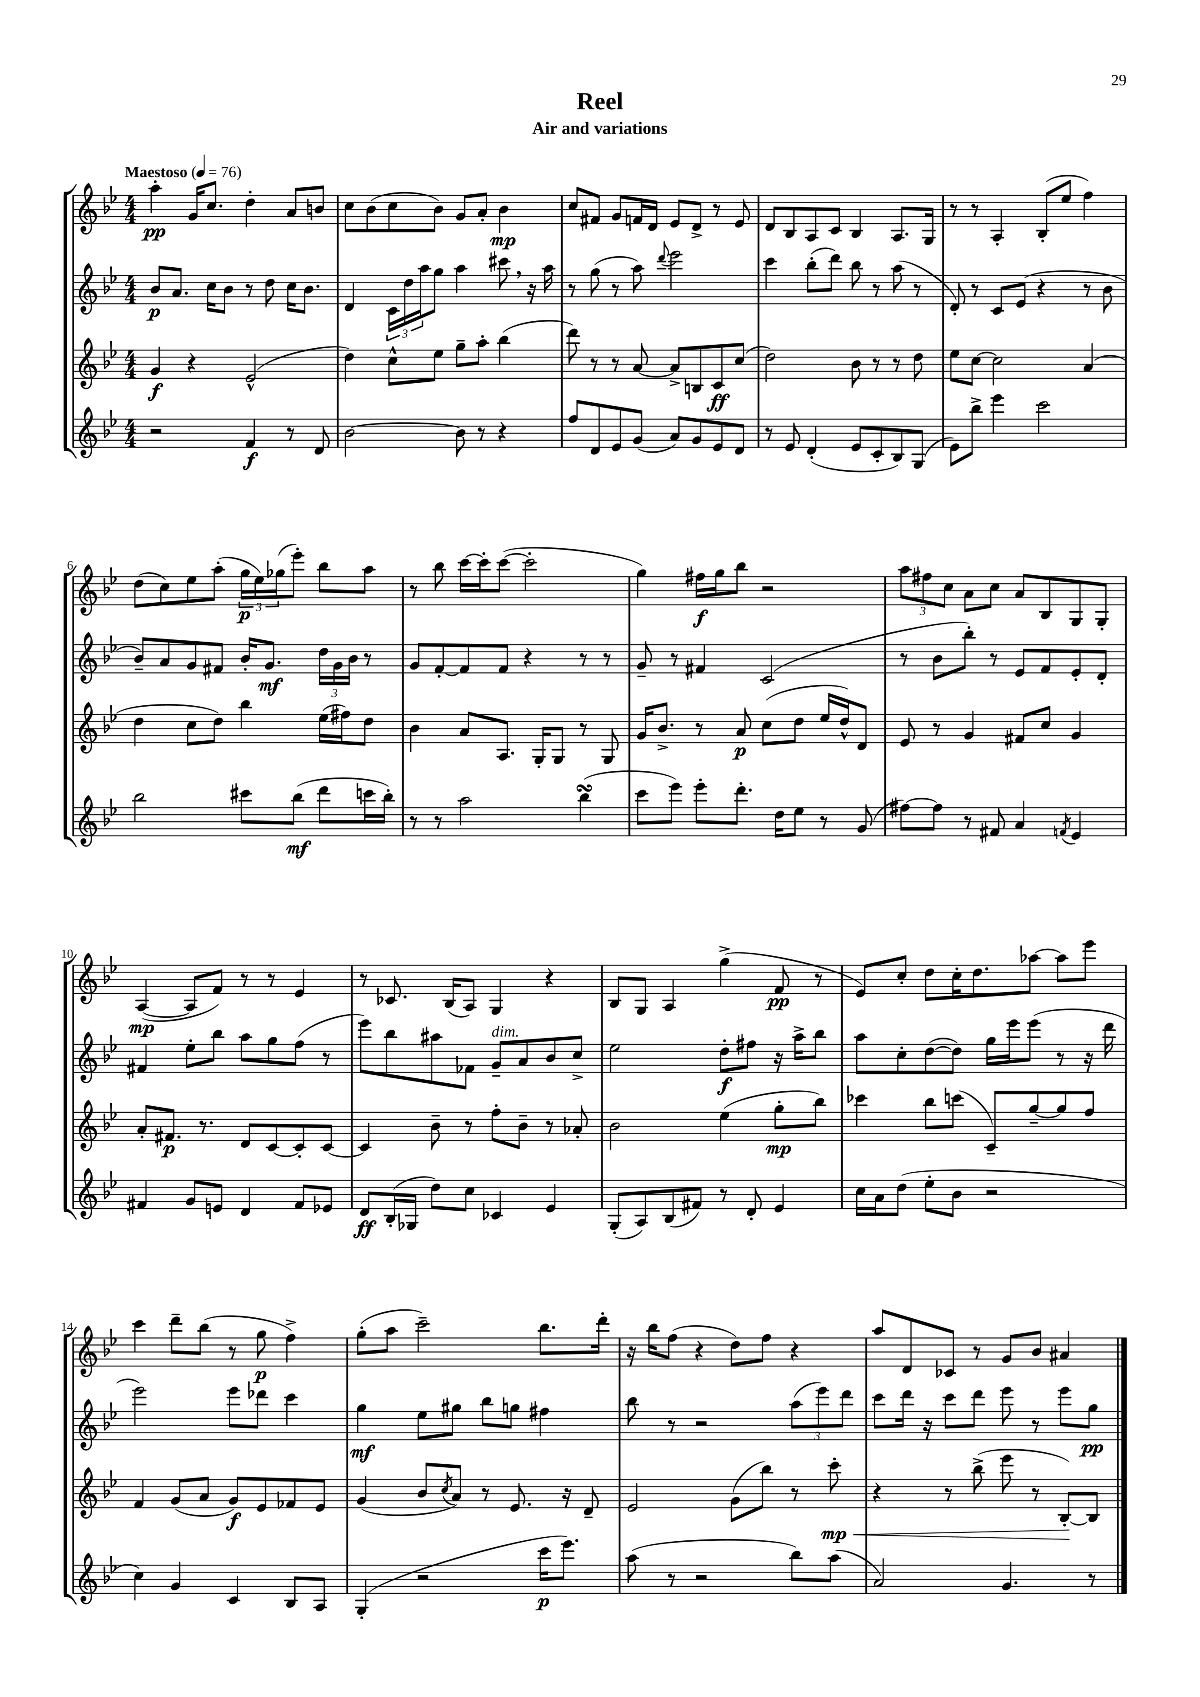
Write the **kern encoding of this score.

**kern	**kern	**kern	**kern
*staff4	*staff3	*staff2	*staff1
*clefG2	*clefG2	*clefG2	*clefG2
*k[b-e-]	*k[b-e-]	*k[b-e-]	*k[b-e-]
*M4/4	*M4/4	*M4/4	*M4/4
*MM76	*MM76	*MM76	*MM76
2r	4g	8b-	4aa'
.	.	8.a	.
.	4r	.	16g
.	.	16cc	8.cc
.	.	8b-	.
4f	(2e-^^	8r	4dd'
.	.	8dd	.
8r	.	16cc	8a
.	.	8.b-	.
8d	.	.	8b
=	=	=	=
[2b-	4dd)	4d	8cc
.	.	.	(8b-
.	8cc^^	24c	8cc
.	.	24dd	.
.	.	24aa	.
.	8ee-	8gg	8b-)
8b-]	8gg~	4aa	8g
8r	8aa'	.	8a'
4r	(4bb-	8ccc#	4b-
.	.	16r	.
.	.	16aa	.
=	=	=	=
8ff	8ddd)	8r	8cc
8d	8r	(8gg	8f#
8e-	8r	8r	8g
(8g	[8a	8aa)	16f
.	.	.	16d
.	.	8qqddd	.
8a)	8a^]	2eee-	8e-
8g	8B	.	8d^
8e-	8c	.	8r
8d	(8cc	.	8e-
=	=	=	=
8r	2dd)	4ccc	8d
8e-	.	.	8B-
(4d'	.	(8bb-'	8A
.	.	8ddd)	8c
8e-	8b-	8bb-	4B-
8c'	8r	8r	.
8B-)	8r	(8aa	8.A
(8G	8dd	8r	.
.	.	.	16G
=	=	=	=
8e-)	8ee-	8d')	8r
8bb-^	[8cc	8r	8r
4eee-	2cc]	8c	4A'
.	.	(8e-	.
2ccc	.	4r	(8B-'
.	.	.	8ee-
.	(4a	8r	4ff)
.	.	8b-	.
=	=	=	=
2bb-	4dd	8b-~)	(8dd
.	.	8a	8cc)
.	8cc	8g	8ee-
.	8dd)	8f#	(8aa'
8ccc#	4bb-	16b-'	24gg
.	.	.	24ee-)
.	.	8.g	.
.	.	.	(24gg-
(8bb-	.	.	8eee-')
8ddd	(16ee-	24dd	8bb-
.	.	24g	.
.	16ff#)	.	.
.	.	24b-	.
16ccc	8dd	8r	8aa
16bb-')	.	.	.
=	=	=	=
8r	4b-	8g	8r
8r	.	[8f'	8bb-
2aa	8a	8f]	[16ccc
.	.	.	16ccc']
.	8.A	8f	([8ccc
.	.	4r	2ccc']
.	16G'	.	.
.	8G	.	.
(4bb-	8r	8r	.
.	8G	8r	.
=	=	=	=
8ccc	16g	8g~	4gg)
.	8.b-^	.	.
8eee-)	.	8r	.
8eee-'	8r	4f#	16ff#
.	.	.	16gg
8.ddd'	8a	.	8bb-
.	(8cc	(2c	2r
16dd	.	.	.
8ee-	8dd	.	.
8r	16ee-	.	.
.	16dd^^)	.	.
(8g	8d	.	.
=	=	=	=
[8ff#)	8e-	8r	12aa
.	.	.	12ff#
8ff#]	8r	8b-	.
.	.	.	12cc
8r	4g	8bb-')	8a
8f#	.	8r	8cc
4a	8f#	8e-	8a
.	8cc	8f	8B-
8qf	.	.	.
4e-	4g	8e-'	8G
.	.	8d'	8G'
=	=	=	=
4f#	8a'	4f#	([4A
.	8.f#	.	.
8g	.	8ee-'	8A]
.	8.r	.	.
8e	.	8bb-	8f)
4d	8d	8aa	8r
.	[8c	8gg	8r
8f#	8c']	(8ff	4e-
8e-	[8c	8r	.
=	=	=	=
8d	4c]	8eee-)	8r
(16B-'	.	8bb-	8.c-
16G-	.	.	.
8dd)	8b-~	8aa#	.
.	.	.	(16B-
8cc	8r	8f-	8A)
4c-	8ff'	8g~	4G
.	8b-~	8a	.
4e-	8r	8b-	4r
.	8a-'	8cc^	.
=	=	=	=
(8G'	2b-	2ee-	8B-
8A)	.	.	8G
(8B-	.	.	4A
8f#)	.	.	.
8r	(4ee-	8dd'	(4gg^
8d'	.	8ff#	.
4e-	8gg'	16r	8f
.	.	16aa^	.
.	8bb-)	8bb-	8r
=	=	=	=
16cc	4ccc-	8aa	8e-)
16a	.	.	.
(8dd	.	8cc'	8cc'
8ee-'	8bb-	([8dd	8dd
8b-	(8ccc	8dd])	16cc'
.	.	.	8.dd
2r	8c~)	16gg	.
.	.	16eee-	.
.	[8gg~	(8eee-	[8aa-
.	8gg]	8r	8aa-]
.	8ff	16r	8eee-
.	.	16ddd	.
=	=	=	=
4cc)	4f	2eee-)	4ccc
4g	(8g	.	8ddd~
.	8a	.	(8bb-
4c	8g)	8eee-	8r
.	8e-	8ddd-	8gg
8B-	8f-	4ccc	4ff^)
8A	8e-	.	.
=	=	=	=
(4G'	(4g	4gg	(8gg'
.	.	.	8aa
2r	8b-	8ee-	2ccc~)
.	8qcc	.	.
.	8a)	8gg#	.
.	8r	8bb-	.
.	8.e-	8gg	.
16ccc	.	4ff#	8.bb-
8.eee-)	16r	.	.
.	8d~	.	.
.	.	.	16ddd'
=	=	=	=
(8aa	2e-	8bb-	16r
.	.	.	16bb-
8r	.	8r	(8ff
2r	.	2r	4r
.	(8g	.	8dd)
.	8bb-)	.	8ff
8bb-)	8r	(12aa	4r
.	.	12eee-)	.
(8aa	8ccc'	.	.
.	.	12ddd	.
=	=	=	=
2a)	4r	8ccc	8aa
.	.	16ddd	8d
.	.	16r	.
.	8r	8ccc	8c-
.	(8bb-^	8ddd	8r
4.g	8eee-	8eee-	8g
.	8r	8r	8b-
.	[8B-')	8eee-	4a#
8r	8B-]	8gg	.
==	==	==	==
*-	*-	*-	*-
